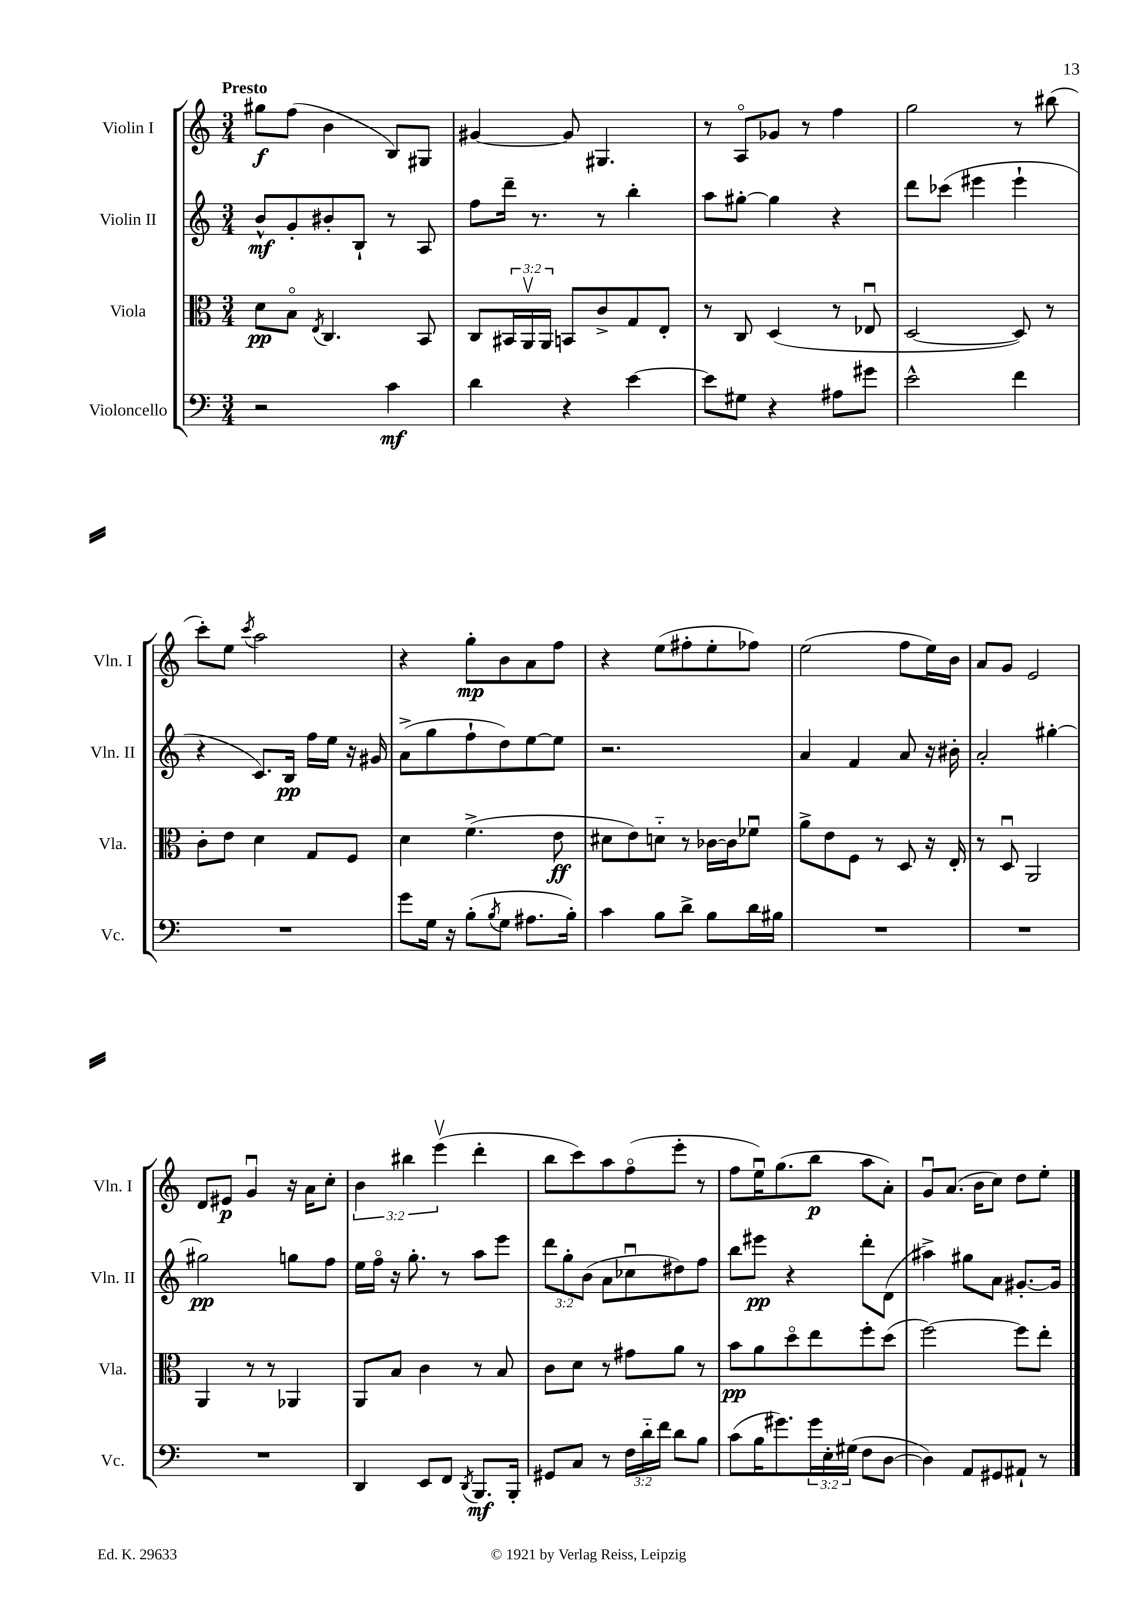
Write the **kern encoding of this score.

**kern	**dynam	**kern	**dynam	**kern	**dynam	**kern	**dynam
*part4	*part4	*part3	*part3	*part2	*part2	*part1	*part1
*staff4	*staff4	*staff3	*staff3	*staff2	*staff2	*staff1	*staff1
*I"Violoncello	*	*I"Viola	*	*I"Violin II	*	*I"Violin I	*
*I'Vc.	*	*I'Vla.	*	*I'Vln. II	*	*I'Vln. I	*
*clefF4	*	*clefC3	*	*clefG2	*	*clefG2	*
*k[]	*	*k[]	*	*k[]	*	*k[]	*
*M3/4	*	*M3/4	*	*M3/4	*	*M3/4	*
=1	=1	=1	=1	=1	=1	=1	=1
!	!	!	!	!	!	!LO:TX:a:B:t=Presto	!
2r	.	8d\L	pp	8b^^/L	mf	8gg#X\L	f
.	.	8B\J	.	8g'/	.	(8ff\J	.
.	.	8qE/	.	.	.	.	.
.	.	4.C/	.	8b#X'/	.	4b\	.
.	.	.	.	8B`/J	.	.	.
4c\	mf	.	.	8r	.	8B/L)	.
.	.	8BB/	.	8A/	.	8G#X/J	.
=2	=2	=2	=2	=2	=2	=2	=2
4d\	.	8C/L	.	8ff\L	.	[4g#X/	.
.	.	24BB#X/L	.	16ddd~\Jk	.	.	.
.	.	24AAv/	.	.	.	.	.
.	.	.	.	8.r	.	.	.
.	.	24AA/JJ	.	.	.	.	.
4r	.	8BBn/L	.	.	.	8g#/]	.
.	.	8c^/	.	8r	.	4.G#X/	.
[4e\	.	8G/	.	4bb'\	.	.	.
.	.	8E'/J	.	.	.	.	.
=3	=3	=3	=3	=3	=3	=3	=3
8e\L]	.	8r	.	8aa\L	.	8r	.
8G#X\J	.	8C/	.	[8gg#X'\J	.	8A/L	.
4r	.	(4D/	.	4gg#\]	.	8g-X/J	.
.	.	.	.	.	.	8r	.
8A#X\L	.	8r	.	4r	.	4ff\	.
8g#X\J	.	8E-Xu/	.	.	.	.	.
=4	=4	=4	=4	=4	=4	=4	=4
2e^^\	.	[2D/	.	8ddd\L	.	2gg\	.
.	.	.	.	(8ccc-X\J	.	.	.
.	.	.	.	4eee#X\	.	.	.
4f\	.	8D/])	.	4eee#`\	.	8r	.
.	.	8r	.	.	.	(8bb#X\	.
!!LO:LB:g=z
=5	=5	=5	=5	=5	=5	=5	=5
2.r	.	8c'\L	.	4r	.	8ccc'\L)	.
.	.	8e\J	.	.	.	8ee\J	.
.	.	.	.	.	.	8qccc/	.
.	.	4d\	.	8.c/L)	.	2aa\	.
.	.	.	.	16B/Jk	pp	.	.
.	.	8G/L	.	16ff\LL	.	.	.
.	.	.	.	16ee\JJ	.	.	.
.	.	8F/J	.	16r	.	.	.
.	.	.	.	16g#X/	.	.	.
=6	=6	=6	=6	=6	=6	=6	=6
8g\L	.	4d\	.	(8a^\L	.	4r	.
16G\Jk	.	.	.	8gg\	.	.	.
16r	.	.	.	.	.	.	.
(8B'\L	.	(4.f^\	.	8ff`\	.	8gg'\L	mp
8qB/	.	.	.	.	.	.	.
8G\J	.	.	.	8dd\)	.	8b\	.
8.A#X\L	.	.	.	[8ee\	.	8a\	.
.	.	8e\	ff	8ee\J]	.	8ff\J	.
16B'\Jk)	.	.	.	.	.	.	.
=7	=7	=7	=7	=7	=7	=7	=7
4c\	.	8d#X\L	.	2.r	.	4r	.
.	.	8e\)	.	.	.	.	.
8B\L	.	8dn\J	.	.	.	(8ee\L	.
8d^\J	.	8r	.	.	.	8ff#X'\	.
8B\L	.	[16c-X\LL	.	.	.	8ee'\	.
.	.	16c-\J]	.	.	.	.	.
16d\L	.	8f-Xu\J	.	.	.	8ff-X\J)	.
16B#X\JJ	.	.	.	.	.	.	.
=8	=8	=8	=8	=8	=8	=8	=8
2.r	.	8a^\L	.	4a/	.	(2ee\	.
.	.	8e\	.	.	.	.	.
.	.	8F\J	.	4f/	.	.	.
.	.	8r	.	.	.	.	.
.	.	8D/	.	8a/	.	8ff\L	.
.	.	16r	.	16r	.	16ee\L)	.
.	.	16E'/	.	16b#X'\	.	16b\JJ	.
=9	=9	=9	=9	=9	=9	=9	=9
2.r	.	8r	.	2a'/	.	8a/L	.
.	.	8Du/	.	.	.	8g/J	.
.	.	2AA/	.	.	.	2e/	.
.	.	.	.	[4gg#X'\	.	.	.
!!LO:LB:g=z
=10	=10	=10	=10	=10	=10	=10	=10
2.r	.	4AA/	.	2gg#X\]	pp	8d/L	.
.	.	.	.	.	.	8e#X/J	p
.	.	8r	.	.	.	4gu/	.
.	.	8r	.	.	.	.	.
.	.	4AA-X/	.	8ggn\L	.	16r	.
.	.	.	.	.	.	16a\KL	.
.	.	.	.	8ff\J	.	8cc'\J	.
=11	=11	=11	=11	=11	=11	=11	=11
4DD/	.	8AA/L	.	16ee\LL	.	6b\	.
.	.	.	.	16ff\JJ	.	.	.
.	.	8B/J	.	16r	.	.	.
.	.	.	.	.	.	6bb#X\	.
.	.	.	.	8.gg'\	.	.	.
8EE/L	.	4c\	.	.	.	.	.
.	.	.	.	.	.	(6eeev\	.
8FF/J	.	.	.	8r	.	.	.
8qDD/	.	.	.	.	.	.	.
8.BBB/L	mf	8r	.	8aa\L	.	4ddd'\	.
.	.	8B/	.	8eee\J	.	.	.
16BBB'/Jk	.	.	.	.	.	.	.
=12	=12	=12	=12	=12	=12	=12	=12
8GG#X/L	.	8c\L	.	12ddd\L	.	8bb\L	.
.	.	.	.	12gg'\	.	.	.
8C/J	.	8d\J	.	.	.	8ccc\)	.
.	.	.	.	(12b\J	.	.	.
8r	.	8r	.	8a\L	.	8aa\	.
24F\LL	.	8g#X\L	.	8cc-Xu\	.	(8ff\	.
24d\	.	.	.	.	.	.	.
24f\JJ	.	.	.	.	.	.	.
8d\L	.	8a\J	.	8dd#X\)	.	8eee'\J	.
8B\J	.	8r	.	8ff\J	.	8r	.
=13	=13	=13	=13	=13	=13	=13	=13
(8c\L	.	8b\L	pp	8bb\L	.	8ff\L	.
16B\K	.	8a\	.	8eee#X\J	pp	16eeu\K)	.
8.g#X\)	.	.	.	.	.	(8.gg\	.
.	.	8dd\	.	4r	.	.	.
24g#\L	.	8ee\	.	.	.	8bb\J	p
24E'\	.	.	.	.	.	.	.
(24G#X\JJ	.	.	.	.	.	.	.
8F\L	.	8ff'\	.	8ddd'\L	.	8aa\L	.
[8D\J	.	(8dd\J	.	(8d\J	.	8a'\J)	.
=14	=14	=14	=14	=14	=14	=14	=14
4D\])	.	[2ff\)	.	4aa#X^\)	.	8gu/L	.
.	.	.	.	.	.	(8.a/J	.
8AA/L	.	.	.	8gg#X\L	.	.	.
.	.	.	.	.	.	16b\KL	.
8GG#X/	.	.	.	8a\J	.	8cc\J)	.
8AA#X`/J	.	8ff\L]	.	[8.g#X'/L	.	8dd\L	.
8r	.	8ee'\J	.	.	.	8ee'\J	.
.	.	.	.	16g#/Jk]	.	.	.
==	==	==	==	==	==	==	==
*-	*-	*-	*-	*-	*-	*-	*-
